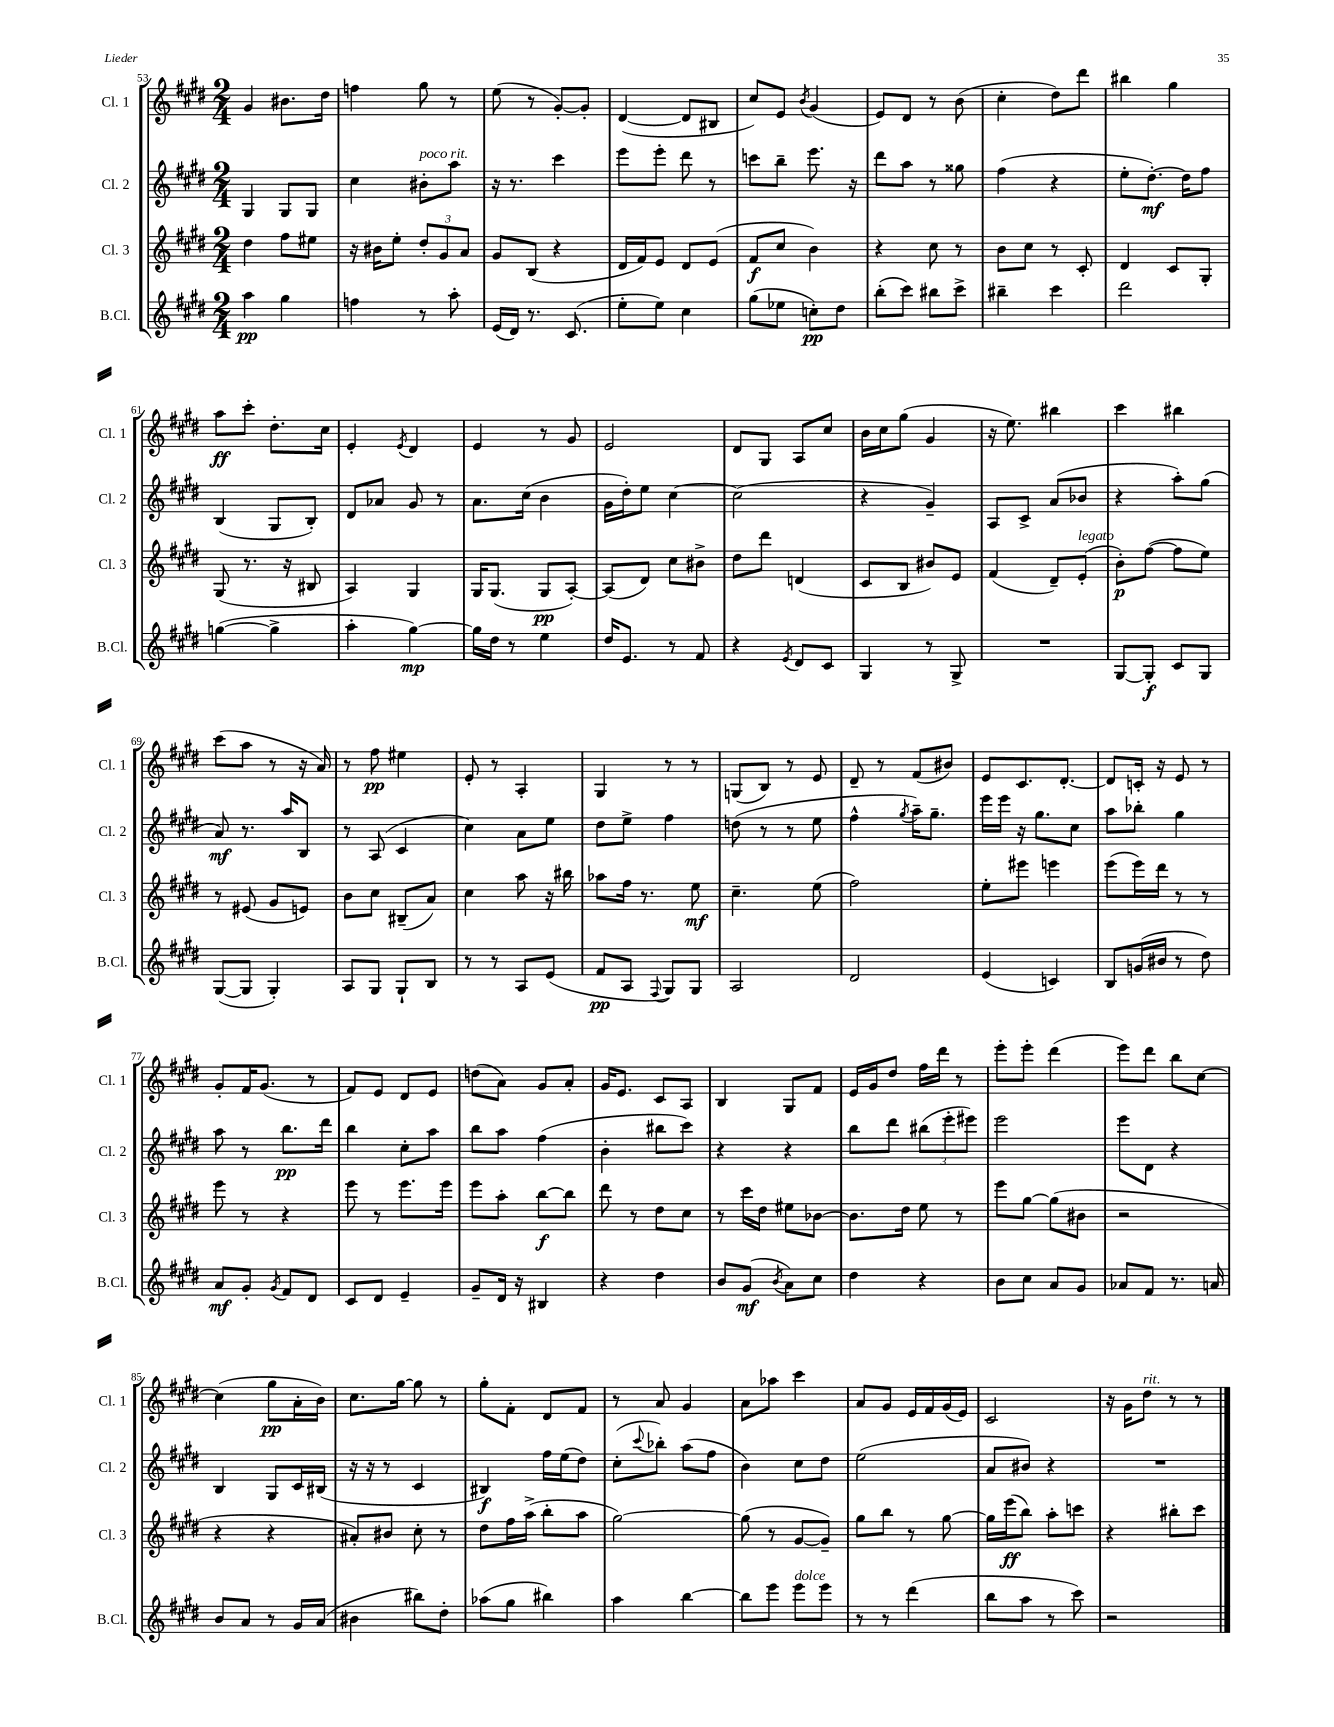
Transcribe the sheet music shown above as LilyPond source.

<<
\new StaffGroup <<
\new Staff = "s0" \with { instrumentName = "Cl. 1" shortInstrumentName = "Cl. 1" } {
    \clef treble \key e \major \numericTimeSignature \time 2/4
    gis'4 bis'8. dis''16 |
    f''4 gis''8 r8 |
    e''8( r8 gis'8~-.) gis'8-. |
    dis'4~( dis'8 bis8 |
    cis''8) e'8 \acciaccatura { b'8 } gis'4( |
    e'8) dis'8 r8 b'8( |
    cis''4-. dis''8) dis'''8 |
    bis''4 gis''4 |
    a''8\ff cis'''8-. dis''8.-. cis''16 |
    e'4-. \acciaccatura { e'8 } dis'4 |
    e'4 r8 gis'8 |
    e'2 |
    dis'8 gis8 a8 cis''8 |
    b'16 cis''16 gis''8( gis'4 |
    r16 e''8.) bis''4 |
    cis'''4 bis''4 |
    cis'''8( a''8 r8 r16 a'16) |
    r8 fis''8\pp eis''4 |
    e'8-. r8 a4-. |
    gis4 r8 r8 |
    g8( b8) r8 e'8 |
    dis'8-- r8 fis'8( bis'8) |
    e'8 cis'8. dis'8.~-. |
    dis'8 c'16-. r16 e'8 r8 |
    gis'8-. fis'16 gis'8.( r8 |
    fis'8) e'8 dis'8 e'8 |
    d''8( a'8) gis'8 a'8-. |
    gis'16 e'8. cis'8 a8 |
    b4 gis8 fis'8 |
    e'16 gis'16 dis''8 fis''16 dis'''16 r8 |
    e'''8-. e'''8-. dis'''4( |
    e'''8) dis'''8 b''8 cis''8~ |
    cis''4( gis''8\pp a'16-. b'16) |
    cis''8. gis''16~ gis''8 r8 |
    gis''8-. fis'8-. dis'8 fis'8 |
    r8 a'8 gis'4 |
    a'8 aes''8 cis'''4 |
    a'8 gis'8 e'16 fis'16 gis'16( e'16) |
    cis'2 |
    r16 gis'16 dis''8^\markup { \italic "rit." } r8 r8 \bar "|." |
}
\new Staff = "s1" \with { instrumentName = "Cl. 2" shortInstrumentName = "Cl. 2" } {
    \clef treble \key e \major \numericTimeSignature \time 2/4
    gis4 gis8 gis8 |
    cis''4 bis'8-.^\markup { \italic "poco rit." } a''8 |
    r16 r8. cis'''4 |
    e'''8 e'''8-. dis'''8 r8 |
    c'''8 b''8-- e'''8. r16 |
    dis'''8 a''8 r8 gisis''8 |
    fis''4( r4 |
    e''8-. dis''8.~-.\mf) dis''16 fis''8 |
    b4( gis8 b8-.) |
    dis'8 aes'8 gis'8 r8 |
    a'8. cis''16( b'4 |
    gis'16 dis''16-.) e''8 cis''4~ |
    cis''2( |
    r4 gis'4--) |
    a8 cis'8-> a'8( bes'8 |
    r4 a''8-.) gis''8( |
    a'8\mf) r8. a''16 b8 |
    r8 a8( cis'4 |
    cis''4) a'8 e''8 |
    dis''8 e''8-> fis''4 |
    d''8( r8 r8 e''8 |
    fis''4-^ \acciaccatura { gis''8 } a''16--) gis''8.-- |
    e'''16 e'''16 r16 gis''8. cis''8 |
    a''8 bes''8-. gis''4 |
    a''8 r8 b''8.\pp dis'''16 |
    b''4 cis''8-. a''8 |
    b''8 a''8 fis''4( |
    b'4-. bis''8 cis'''8) |
    r4 r4 |
    b''8 dis'''8 \tuplet 3/2 { bis''8( e'''8-. eis'''8) } |
    e'''2 |
    e'''8 dis'8 r4 |
    b4 gis8 cis'16 bis16( |
    r16 r16 r8 cis'4 |
    bis4\f) fis''16 e''16( dis''8) |
    cis''8-.( \appoggiatura { cis'''8 } bes''8-.) a''8( fis''8 |
    b'4) cis''8 dis''8 |
    e''2( |
    a'8 bis'8) r4 |
    R2 \bar "|." |
}
\new Staff = "s2" \with { instrumentName = "Cl. 3" shortInstrumentName = "Cl. 3" } {
    \clef treble \key e \major \numericTimeSignature \time 2/4
    dis''4 fis''8 eis''8 |
    r16 bis'16 e''8-. \tuplet 3/2 { dis''8-. gis'8 a'8 } |
    gis'8 b8( r4 |
    dis'16 fis'16) e'8 dis'8 e'8( |
    fis'8\f cis''8 b'4) |
    r4 cis''8 r8 |
    b'8 cis''8 r8 cis'8-. |
    dis'4 cis'8 gis8-. |
    gis8( r8. r16 bis8 |
    a4) gis4 |
    gis16 gis8.( gis8\pp a8~-.) |
    a8( dis'8) cis''8 bis'8-> |
    dis''8 dis'''8 d'4( |
    cis'8 b8 bis'8) e'8 |
    fis'4( dis'8--) e'8-.^\markup { \italic "legato" }( |
    b'8-.\p) fis''8~( fis''8 e''8) |
    r8 eis'8( gis'8 e'8) |
    b'8 cis''8 bis8--( a'8) |
    cis''4 a''8 r16 bis''16 |
    aes''8 fis''16 r8. e''8\mf |
    cis''4.-- e''8( |
    fis''2) |
    e''8-. eis'''8 e'''4 |
    e'''8( e'''16) dis'''16 r8 r8 |
    e'''8 r8 r4 |
    e'''8 r8 e'''8. e'''16 |
    e'''8 a''8-. b''8~\f b''8 |
    dis'''8 r8 dis''8 cis''8 |
    r8 cis'''16 dis''16 eis''8 bes'8~ |
    bes'8. dis''16 e''8 r8 |
    e'''8 gis''8~ gis''8( bis'8 |
    r2 |
    r4 r4 |
    ais'8-.) bis'8 cis''8-. r8 |
    dis''8 fis''16 a''16->( b''8-. a''8 |
    gis''2~) |
    gis''8( r8 gis'8~ gis'8--) |
    gis''8 b''8 r8 gis''8~ |
    gis''16 e'''16\ff( b''8) a''8-. c'''8 |
    r4 bis''8-. cis'''8 \bar "|." |
}
\new Staff = "s3" \with { instrumentName = "B.Cl." shortInstrumentName = "B.Cl." } {
    \clef treble \key e \major \numericTimeSignature \time 2/4
    a''4\pp gis''4 |
    f''4 r8 a''8-. |
    e'16( dis'16) r8. cis'8.( |
    e''8-. e''8) cis''4 |
    gis''8( ees''8 c''8-.\pp) dis''8 |
    b''8-.( cis'''8) bis''8 cis'''8-> |
    bis''4-- cis'''4 |
    dis'''2 |
    g''4~( g''4-> |
    a''4-. gis''4~\mp) |
    gis''16 dis''16 r8 e''4 |
    dis''16 e'8. r8 fis'8 |
    r4 \acciaccatura { e'8 } dis'8 cis'8 |
    gis4 r8 gis8-> |
    R2 |
    gis8~ gis8-.\f cis'8 gis8 |
    gis8~( gis8 gis4-.) |
    a8 gis8 gis8-! b8 |
    r8 r8 a8 e'8( |
    fis'8\pp a8 \appoggiatura { fis8 } gis8) gis8 |
    a2 |
    dis'2 |
    e'4( c'4) |
    b8 g'16( bis'16 r8 dis''8) |
    a'8\mf gis'8-. \acciaccatura { gis'8 } fis'8 dis'8 |
    cis'8 dis'8 e'4-- |
    gis'8-- dis'16 r16 bis4 |
    r4 dis''4 |
    b'8 gis'8\mf( \acciaccatura { b'8 } a'8) cis''8 |
    dis''4 r4 |
    b'8 cis''8 a'8 gis'8 |
    aes'8 fis'8 r8. a'16 |
    b'8 a'8 r8 gis'16 a'16( |
    bis'4 bis''8) dis''8-. |
    aes''8( gis''8 bis''4) |
    a''4 b''4~ |
    b''8 e'''8 e'''8^\markup { \italic "dolce" } e'''8 |
    r8 r8 dis'''4( |
    b''8 a''8 r8 cis'''8) |
    r2 \bar "|." |
}
>>
>>
\layout { \context { \Score currentBarNumber = #53 } }
